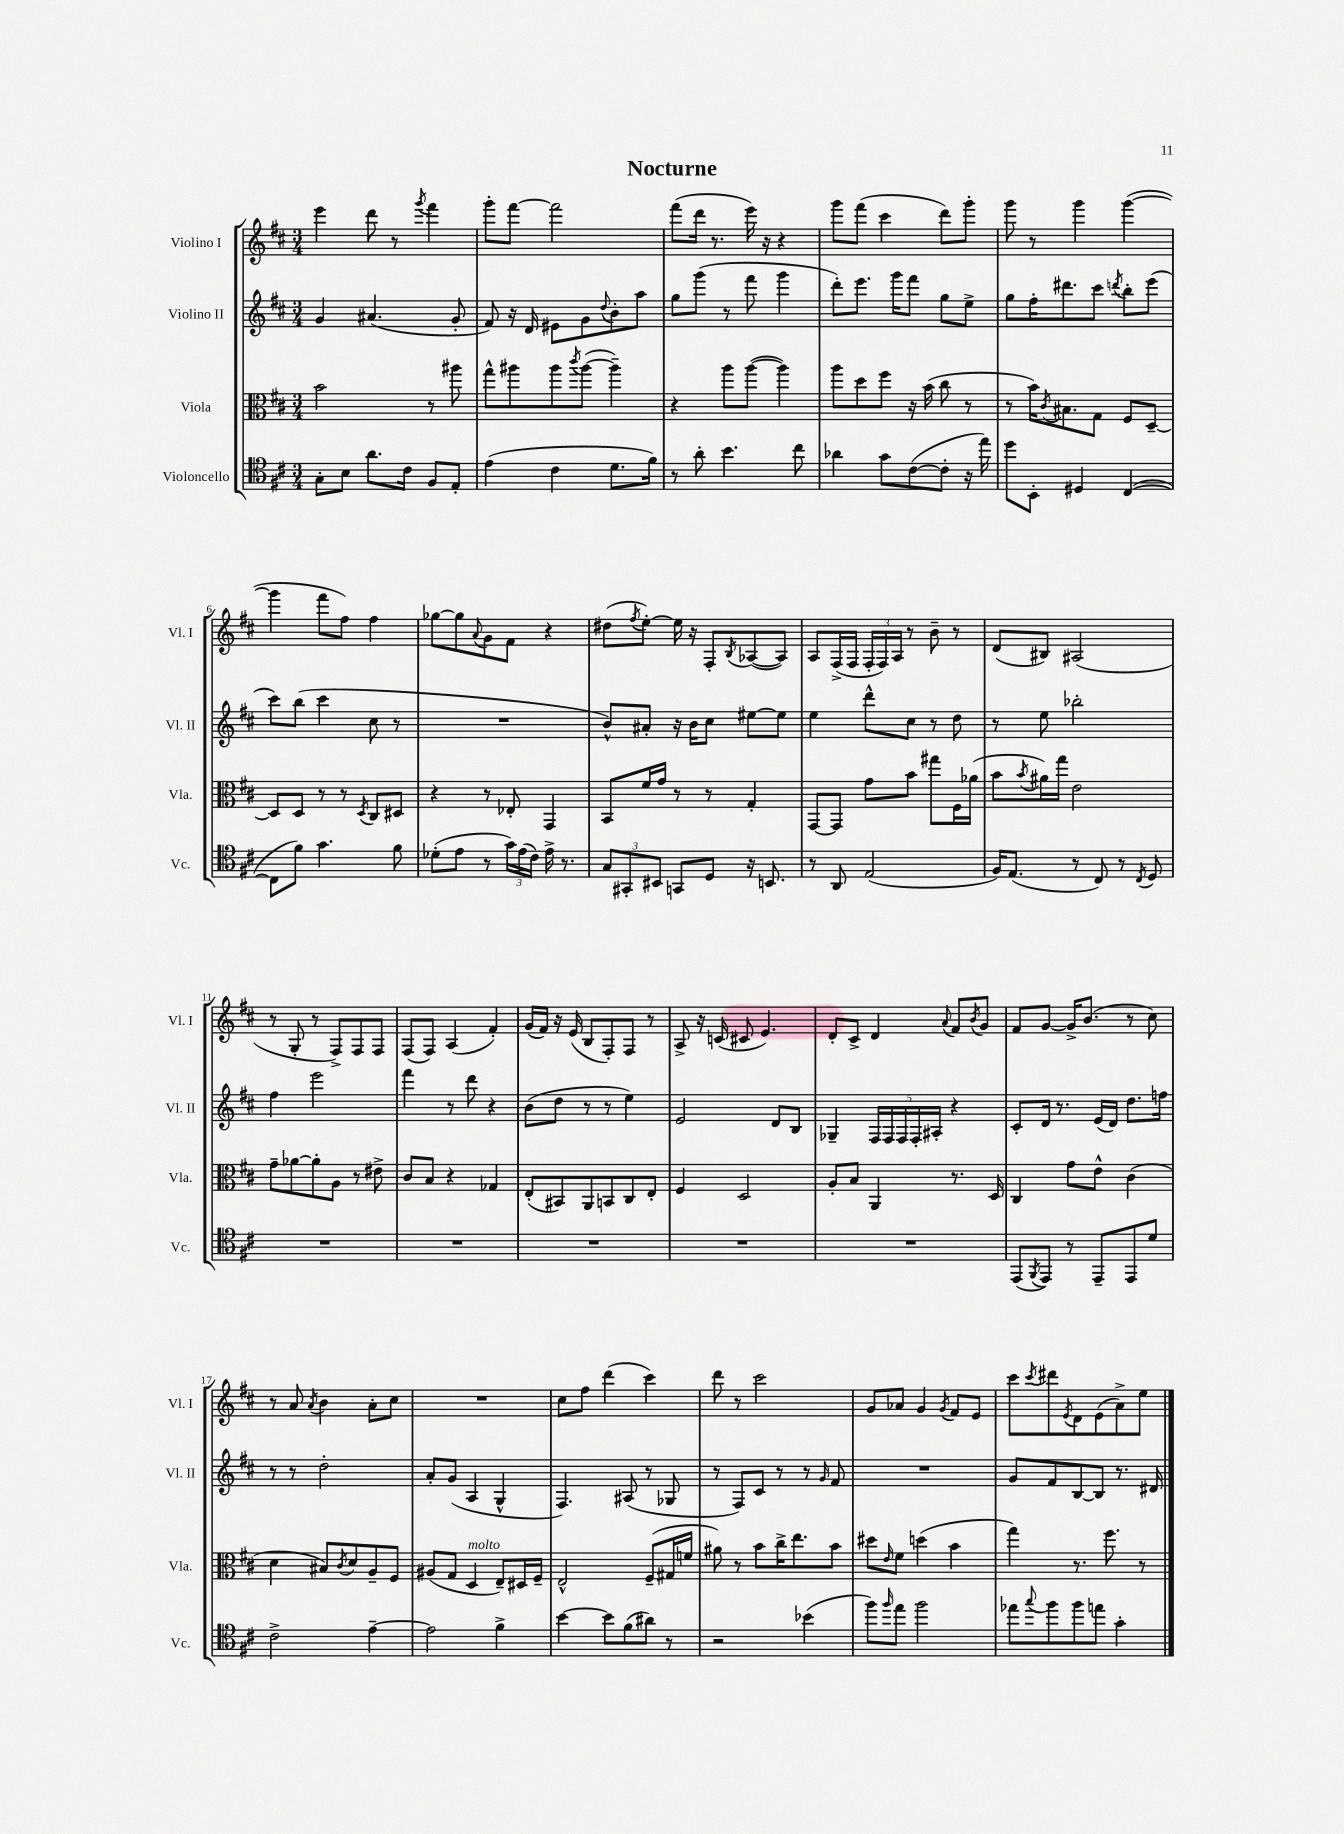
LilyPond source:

\header { title = "Nocturne" }
<<
\new StaffGroup <<
\new Staff = "s0" \with { instrumentName = "Violino I" shortInstrumentName = "Vl. I" } {
    \clef treble \key d \major \numericTimeSignature \time 3/4
    e'''4 d'''8 r8 \acciaccatura { g'''8 } fis'''4 |
    g'''8-. fis'''8~ fis'''2 |
    fis'''8( d'''16 r8. e'''16) r16 r4 |
    g'''8 fis'''8( cis'''4 d'''8) g'''8-. |
    g'''8 r8 g'''4 g'''4~( |
    g'''4 fis'''8 fis''8) fis''4 |
    ges''8~ ges''8 \appoggiatura { a'8 } g'8 fis'8 r4 |
    dis''8( \acciaccatura { fis''8 } e''8~-.) e''16 r16 fis8-. \acciaccatura { b8 } aes8~( aes8) |
    a8 fis16->( fis16 \tuplet 3/2 { fis16-. fis16) a16 } r8 b'8-- r8 |
    d'8( bis8) ais2( |
    r8 g8-. r8 fis8->) fis8 fis8 |
    fis8( fis8) a4( fis'4-.) |
    g'16( fis'16) r16 e'16( b8 fis8-.) fis8 r8 |
    a8-> r16 c'16( cis'8 e'4.) |
    d'8-. cis'8-> d'4 \appoggiatura { a'8 } fis'8 \acciaccatura { b'8 } g'8 |
    fis'8 g'8~ g'16-> b'8.( r8 cis''8) |
    r8 a'8 \acciaccatura { a'8 } b'4 a'8-. cis''8 |
    R2. |
    cis''8 fis''8 d'''4( cis'''4) |
    d'''8 r8 cis'''2 |
    g'8 aes'8 g'4 \acciaccatura { g'8 } fis'8 e'8 |
    cis'''8 \acciaccatura { cis'''8 } dis'''8 \acciaccatura { e'8 } d'8 e'8( a'8->) e''8 \bar "|." |
}
\new Staff = "s1" \with { instrumentName = "Violino II" shortInstrumentName = "Vl. II" } {
    \clef treble \key d \major \numericTimeSignature \time 3/4
    g'4 ais'4.( g'8-. |
    fis'8) r16 d'16 eis'8 g'8 \appoggiatura { d''8 } b'8-. a''8 |
    g''8 g'''8( r8 fis'''8 g'''4 |
    d'''8-.) e'''8. g'''16 fis'''8 g''8 e''8-> |
    g''8 fis''16-. dis'''8. cis'''8 \acciaccatura { d'''8 } b''8-. e'''8( |
    cis'''8) b''8( cis'''4 cis''8 r8 |
    R2. |
    b'8-^) ais'8-. r16 b'16 cis''8 eis''8~ eis''8 |
    e''4 d'''8-^ cis''8 r8 d''8 |
    r8 e''8 bes''2-. |
    fis''4 e'''2 |
    fis'''4 r8 d'''8 r4 |
    b'8( d''8 r8 r8 e''4) |
    e'2 d'8 b8 |
    ges4-- \tuplet 5/4 { fis16 fis16 fis16 fis16-. ais16-. } r4 |
    cis'8-. d'16 r8. e'16( d'16) d''8. f''16 |
    r8 r8 d''2-. |
    a'8-. g'8( a4 g4-^ |
    fis4.) ais8( r8 ges8 |
    r8 fis8) cis'8 r8 r8 \grace { g'16 } fis'8 |
    R2. |
    g'8 fis'8 b8~ b8 r8. dis'16 \bar "|." |
}
\new Staff = "s2" \with { instrumentName = "Viola" shortInstrumentName = "Vla." } {
    \clef alto \key d \major \numericTimeSignature \time 3/4
    b'2 r8 ais''8 |
    g''8-^ ais''8 ais''8 \acciaccatura { cis'''8 } ais''8~( ais''4--) |
    r4 a''8 a''8~( a''4) |
    a''8 d''8 fis''8 r16 b'16( cis''8 r8 |
    r8 b'16) \acciaccatura { cis'8 } bis8. g8 fis8 d8~-- |
    d8 d8 r8 r8 \acciaccatura { d8 } cis8 dis8 |
    r4 r8 ees8-. g,4 |
    b,8 fis'16 g'16 r8 r8 g4-. |
    g,8~ g,8 g'8 b'8 gis''8 fis16 aes'16( |
    b'8 \acciaccatura { b'8 } ais'16) g''16 e'2 |
    g'8-- aes'8~ aes'8-. a8 r8 eis'8-> |
    cis'8 b8 r4 ges4 |
    e8-.( bis,8) a,8 b,8 cis8 e8-. |
    fis4 d2 |
    a8-. b8 a,4 r8. d16 |
    cis4 g'8 e'8-^ cis'4( |
    d'4 bis8) \acciaccatura { cis'8 } d'8 a8-- fis8 |
    ais8( g8 d4^\markup { \italic "molto" } e8--) dis16 fis16-- |
    e2-^ fis8--( gis16 f'16 |
    ais'8) r8 b'8 cis''16-> e''8. b'8 |
    dis''8 \grace { e'16 } fis'8 d''4( b'4 |
    g''4) r8. fis''8. r8 \bar "|." |
}
\new Staff = "s3" \with { instrumentName = "Violoncello" shortInstrumentName = "Vc." } {
    \clef tenor \key d \major \numericTimeSignature \time 3/4
    g8-. b8 a'8. cis'16 fis8 e8-. |
    e'4( cis'4 d'8. fis'16) |
    r8 a'8-. b'4. cis''8 |
    aes'4 g'8 cis'8~( cis'8-. r16 e''16) |
    d''8 b,8-. dis4 cis4~( |
    cis8 fis'8) g'4. fis'8 |
    des'8-.( e'8 r8 \tuplet 3/2 { g'16) e'16( cis'16) } e'16-> r8. |
    \tuplet 3/2 { g8 gis,8-. bis,8 } g,8 d8 r16 b,8. |
    r8 a,8 e2( |
    fis16) e8.( r8 cis8) r8 \acciaccatura { cis8 } d8 |
    R2. |
    R2. |
    R2. |
    R2. |
    R2. |
    e,8( \acciaccatura { fis,8 } e,8) r8 e,8-- e,8 d'8 |
    cis'2-> e'4~-- |
    e'2 fis'4-> |
    b'4~ b'8 fis'8( ais'8) r8 |
    r2 bes'4( |
    fis''8) \grace { fis''16 } e''8 fis''2 |
    ees''8 \appoggiatura { g''8 } fis''8 fis''8 e''8 g'4-. \bar "|." |
}
>>
>>
